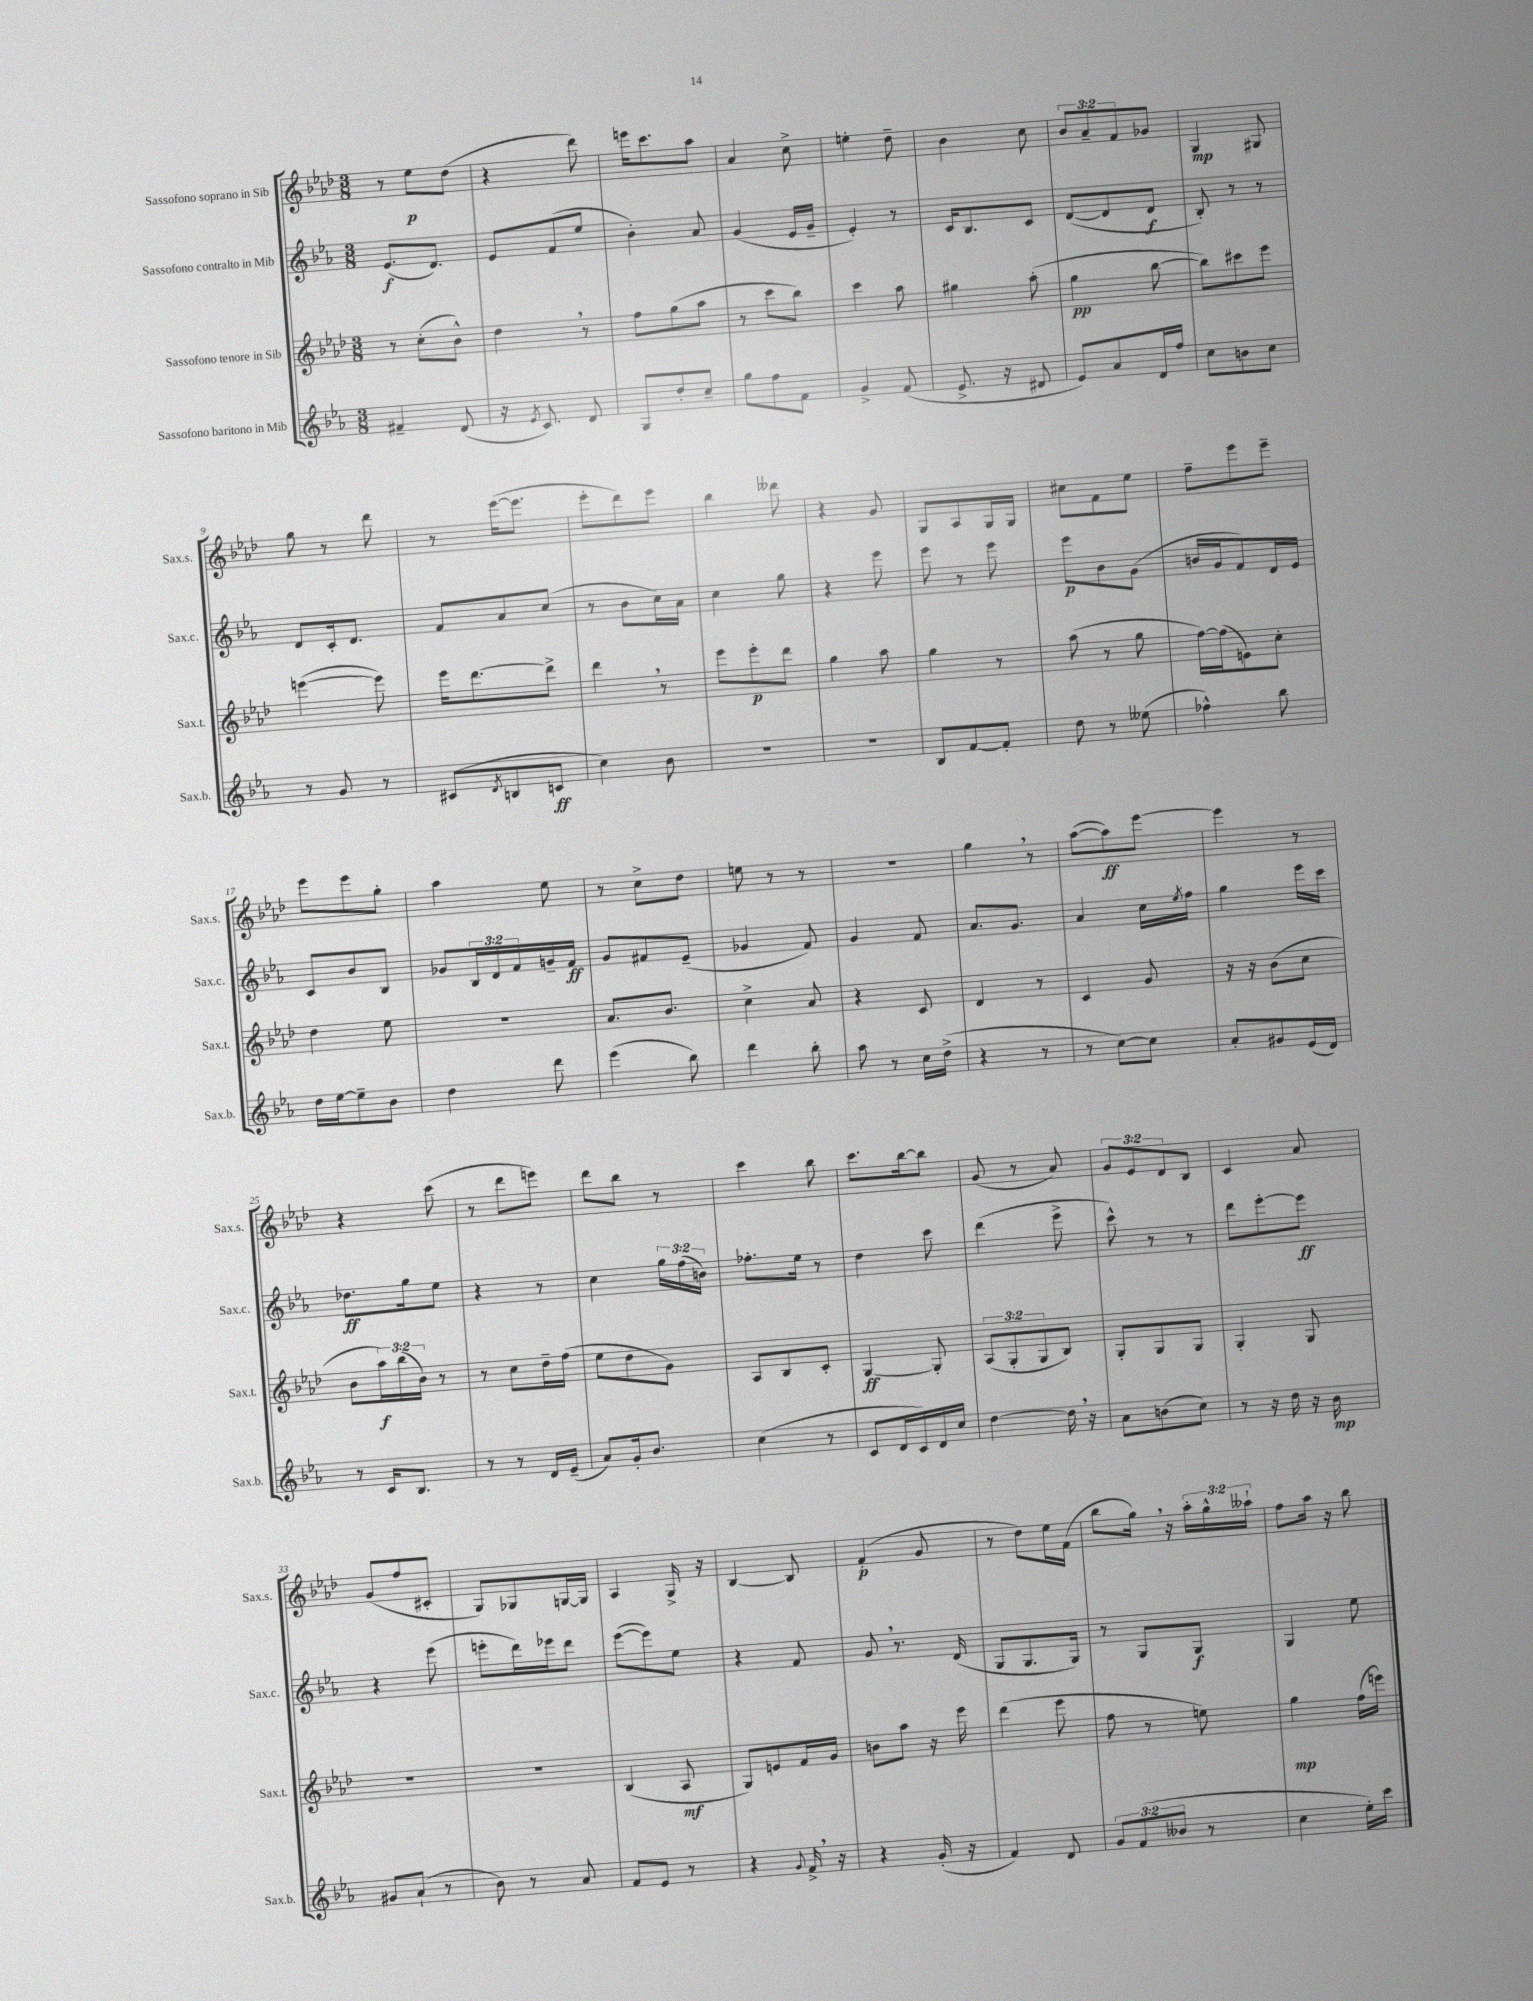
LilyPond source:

<<
\new StaffGroup <<
\new Staff = "s0" \with { instrumentName = "Sassofono soprano in Sib" shortInstrumentName = "Sax.s." } {
    \clef treble \key aes \major \numericTimeSignature \time 3/8 \override Staff.TupletNumber.text = #tuplet-number::calc-fraction-text
    r8 ees''8\p des''8( |
    r4 des'''8) |
    e'''16 c'''8. aes''8 |
    aes'4 c''8-> |
    e''4-. des''8-- |
    bes'4 c''8 |
    \tuplet 3/2 { bes'8 aes'8-- f'8 } ges'8 |
    g4\mp gis8 |
    g''8 r8 des'''8 |
    r8 ees'''16~( ees'''8. |
    ees'''8-. des'''8) ees'''8 |
    bes''4 deses'''8 |
    r4 g'8 |
    g8 aes8 g16 g16 |
    cis''8 f'8 ees''8 |
    f''8-- ees'''8 ees'''8-- |
    ees'''8 ees'''8 g''8-. |
    aes''4 ees''8 |
    r8 c''8-> des''8 |
    e''8 r8 r8 |
    R4. |
    g''4 \breathe r8 |
    aes''8~( aes''8\ff) ees'''8~ |
    ees'''4 r8 |
    r4 c'''8( |
    r8 des'''8 e'''8) |
    des'''8 bes''8 r8 |
    c'''4 bes''8 |
    c'''8. bes''16~ bes''8 |
    g'8( r8 aes'8) |
    \tuplet 3/2 { g'8 ees'8 des'8 } bes8 |
    c'4 aes'8 |
    g'8( f''8 cis'8-. |
    g8) ges8 g16~ g16 |
    aes4 g16-> r16 |
    bes4~ bes8 |
    f'4-.\p( g'8 |
    r8 des''8) ees''16 f'16( |
    bes''8 g''16) \breathe r16 \tuplet 3/2 { aes''16-. g''16-^ aeses''16-! } |
    f''8 aes''16 r16 bes''8 \bar "|." |
}
\new Staff = "s1" \with { instrumentName = "Sassofono contralto in Mib" shortInstrumentName = "Sax.c." } {
    \clef treble \key ees \major \numericTimeSignature \time 3/8 \override Staff.TupletNumber.text = #tuplet-number::calc-fraction-text
    ees'8.\f( d'8.) |
    ees'8 f'8( ees''8 |
    bes'4-.) aes'8 |
    g'4( ees'16 g'16-- |
    ees'4-.) r8 |
    c'16 bes8. c'8 |
    d'8~( d'8 d'8\f |
    bes8-.) r8 r8 |
    d'8 c'16-. d'8. |
    f'8 aes'8 c''8( |
    r8 bes'8 c''16) aes'16 |
    c''4 g''8 |
    r4 ees'''8 |
    ees'''8 r8 ees'''8 |
    ees'''8\p bes'8 g'8( |
    b'16 g'16 f'8) d'16 ees'16 |
    c'8 bes'8 bes8 |
    ges'8 \tuplet 3/2 { bes16 d'16 f'16 } g'16-- f'16\ff |
    g'8 fis'8 ees'8--( |
    ges'4 f'8) |
    g'4 f'8 |
    aes'8. g'8. |
    aes'4 c''16 \acciaccatura { ees''8 } f''16 |
    g''4 ees'''16 c'''16 |
    des''8.\ff g''16 ees''8 |
    r4 r8 |
    c''4 \tuplet 3/2 { g''16 f''16( b'16) } |
    fes''8.-. ees''16 r8 |
    d''4 c'''8 |
    d'''4( ees'''8-> |
    c'''8-^) r8 r8 |
    d'''8 ees'''8~-. ees'''8\ff |
    r4 ees'''8( |
    e'''8-. d'''16) ees'''16 d'''8 |
    ees'''8~( ees'''8) ees''8 |
    r4 f'8 |
    g'8 \breathe r8. d'16( |
    g8 g8. g16) |
    r8 g8 g8\f |
    g4 ees''8 \bar "|." |
}
\new Staff = "s2" \with { instrumentName = "Sassofono tenore in Sib" shortInstrumentName = "Sax.t." } {
    \clef treble \key aes \major \numericTimeSignature \time 3/8 \override Staff.TupletNumber.text = #tuplet-number::calc-fraction-text
    r8 c''8-.( bes'8-^) |
    des''4 \breathe r8 |
    f''8 g''8( aes''8 |
    r8 c'''8 bes''8) |
    c'''4 aes''8 |
    gis''4 aes''8-.( |
    g''4\pp bes''8~ |
    bes''8) cis'''8 ees'''8 |
    e'''4~( e'''8) |
    ees'''16 des'''8.~ des'''8-> |
    des'''4 \breathe r8 |
    ees'''8 ees'''8-.\p des'''8 |
    g''4 aes''8 |
    g''4 r8 |
    aes''8( r8 g''8 |
    f''16~) f''16( e'8) c''8-. |
    des''4 ees''8 |
    R4. |
    aes'8. bes'8. |
    c''4-> aes'8 |
    r4 c'8 |
    des'4 r8 |
    c'4 g'8 |
    r16 r16 bes'8( c''8 |
    bes'8 \tuplet 3/2 { aes''16\f) bes''16( bes'16) } r8 |
    r8 c''8 des''16-- f''16( |
    ees''8 des''8 g'8) |
    aes8 bes8 c'8-. |
    g4~\ff g8-. |
    \tuplet 3/2 { aes8( g8-. g8 } bes8) |
    g8-. g8 g8 |
    g4-. g8 |
    R4. |
    R4. |
    bes4( aes8\mf |
    g8) e'8 f'16 g'16 |
    b'8 aes''8 r16 ees'''16 |
    des'''4( ees'''8 |
    f''8 r8 e''8) |
    g''4\mp f''16( e'''16) \bar "|." |
}
\new Staff = "s3" \with { instrumentName = "Sassofono baritono in Mib" shortInstrumentName = "Sax.b." } {
    \clef treble \key ees \major \numericTimeSignature \time 3/8 \override Staff.TupletNumber.text = #tuplet-number::calc-fraction-text
    fis'4-- d'8( |
    r16 \acciaccatura { ees'8 } c'8.) d'8 |
    g8 d''8-. c''8-- |
    g''8 f''8 f'8 |
    g'4-> f'8( |
    ees'8.-> r16 dis'8 |
    ees'8) aes'8 d'16 f''16 |
    c''8 b'8 c''8 |
    r8 g'8 r8 |
    cis'8( \acciaccatura { d'8 } b8 c'8\ff |
    c''4) bes'8 |
    R4. |
    R4. |
    bes8 f'8~ f'8-. |
    d''8 r8 eeses''8( |
    fes''4-^) bes''8 |
    d''16 ees''16~ ees''8-- bes'8 |
    d''4 d'''8 |
    ees'''4( bes''8) |
    d'''4 bes''8-. |
    aes''8 r8 c''16 d''16->( |
    r4 r8 |
    r8 c''8~) c''8 |
    aes'8-. gis'8 ees'16( d'16) |
    r8 c'16 bes8. |
    r8 r8 d'16 ees'16--( |
    aes'8) g'16-. bes'8. |
    c''4( r8 |
    c'8 d'16 c'16) d'16 c''16 |
    d''4~ d''16 \breathe r16 |
    aes'8 b'8( c''8) |
    r8 r16 d''16 r16 bes'16\mp |
    gis'8 aes'8-!( r8 |
    bes'8) r8 aes'8 |
    f'8 ees'8 r8 |
    r4 \appoggiatura { g'8 } f'16-> \breathe r16 |
    r4 g'16-.( r16 |
    f'4) d'8 |
    \tuplet 3/2 { g'8 f'8( beses'8 } r8 |
    c''4 ees''16-.) c'''16 \bar "|." |
}
>>
>>
